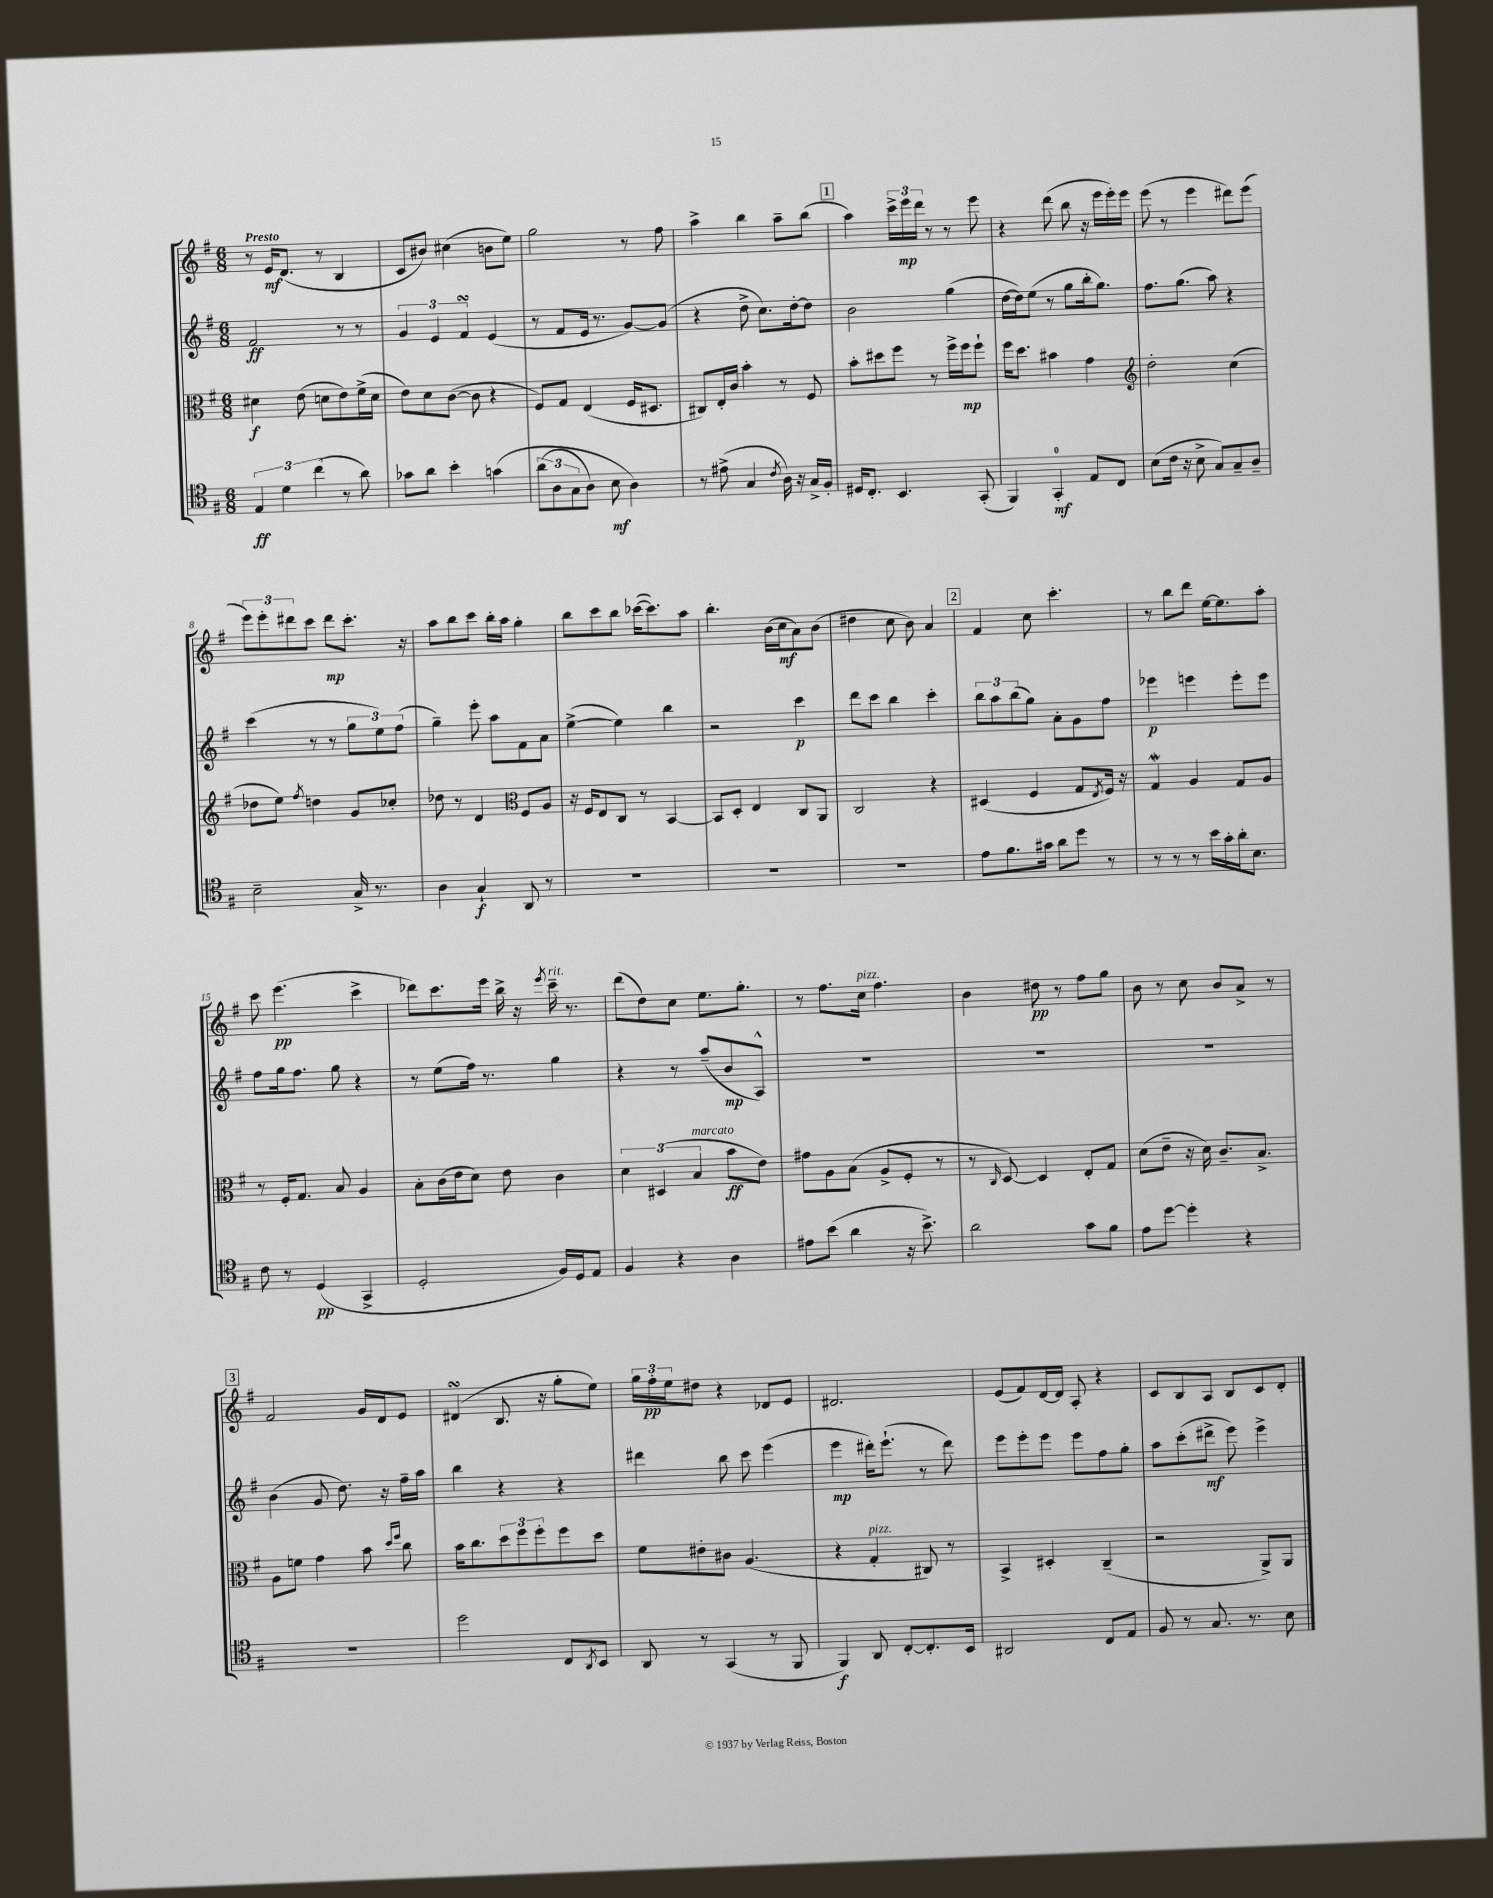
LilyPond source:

<<
\new StaffGroup <<
\new Staff = "s0" {
    \clef treble \key g \major \numericTimeSignature \time 6/8 \tempo "Presto"
    r8 e'16\mf d'8.( r8 b4 |
    c'8 bis'8) cis''4( b'8 e''8) |
    g''2 r8 fis''8 |
    a''4-> b''4 a''8-- b''8( |
    \mark \markup { \box "1" } a''4) \tuplet 3/2 { c'''16-> e'''16\mp d'''16 } r8 r8 e'''8 |
    r4 d'''8( b''8 r16 e'''16 e'''16-.) e'''16 |
    e'''8( r8 e'''4 dis'''8) e'''8( |
    \tuplet 3/2 { e'''8) e'''8-. dis'''8 } c'''8 dis'''8\mp c'''8.-. r16 |
    a''8 b''8 c'''8 b''16-. a''16 g''4-. |
    b''8 c'''8 b''8 ces'''16~( ces'''8.) a''8 |
    b''4.-. b'16( c''16\mf a'8) b'8( |
    dis''4 c''8 b'8) a'4 |
    \mark \markup { \box "2" } fis'4 c''8 c'''4.-. |
    r8 b''8 d'''8 e''16~ e''8. a''8-. |
    c'''8 e'''4.\pp( c'''4-> |
    des'''8) c'''8. e'''16 b''16-> r16 \acciaccatura { e'''8 } c'''16--^\markup { \italic "rit." } r8. |
    d'''8( d''8) c''8 e''8. g''8.-. |
    r8 fis''8. c''16^\markup { \italic "pizz." } fis''4. |
    b'4 dis''8\pp r8 fis''8 g''8 |
    b'8 r8 c''8 b'8 a'8-> r8 |
    \mark \markup { \box "3" } fis'2 g'16 d'16 e'8 |
    dis'4\turn( b8. r16 g''8-. e''8) |
    \tuplet 3/2 { g''16 fis''16-.\pp e''16 } dis''8 r4 des'8 e'8 |
    dis'2. |
    e'8( fis'8) d'16~ d'16 a8-. r4 |
    c'8 b8 a8 b8 c'8 d'8-. \bar "|." |
}
\new Staff = "s1" {
    \clef treble \key g \major \numericTimeSignature \time 6/8
    fis'2\ff r8 r8 |
    \tuplet 3/2 { g'4 e'4 fis'4\turn } e'4( |
    r8 fis'8 e'16 r8. g'8~) g'8( |
    r4 d''8-> c''8.) d''16~-. d''8 |
    \mark \markup { \box "1" } b'2 g''4( |
    d''16~ d''16) e''8( r8 g''8 b''16-. g''8.) |
    fis''8. g''8.( a''8) r4 |
    c'''4( r8 r8 \tuplet 3/2 { g''8 e''8) fis''8( } |
    g''4--) e'''8-. a''8 fis'8 a'8 |
    e''4~->( e''4) b''4 |
    r2 c'''4\p |
    d'''8 c'''8 b''4 c'''4-. |
    \mark \markup { \box "2" } \tuplet 3/2 { b''8 a''8 b''8( } g''8) a'8-. g'8 fis''8 |
    ees'''4\p e'''4 e'''8-. e'''8 |
    fis''8 g''16 fis''8. g''8 r4 |
    r8 e''8( fis''16) r8. g''4 |
    r4 r8 a''8--( b'8\mp a8-^) |
    R2. |
    R2. |
    R2. |
    \mark \markup { \box "3" } b'4( g'8 d''8.) r16 fis''16-- a''16 |
    b''4 r4 r4 |
    dis'''4 b''8 c'''8 e'''4( |
    e'''4\mp dis'''16-.) e'''8.-!( r8 dis'''8) |
    e'''8 e'''8-. e'''8 e'''8 fis''8 g''8-. |
    a''8 c'''8-.( dis'''8->\mf e'''8) e'''4-> \bar "|." |
}
\new Staff = "s2" {
    \clef alto \key g \major \numericTimeSignature \time 6/8
    dis'4\f e'8( d'8 e'8) fis'16->( d'16 |
    e'8) d'8 c'8~( c'8 r4 |
    fis8) g8 e4( fis16 dis8. |
    cis8) e16-. c'16 b'4-. r8 fis8 |
    \mark \markup { \box "1" } b'8-. dis''8 fis''8 r8 fis''16-> fis''16\mp fis''8-! |
    fis''16 d''8. bis'4 g'4 |
    \clef treble d''2-. c''4( |
    des''8 e''8) \acciaccatura { fis''8 } d''4 g'8 ces''8-. |
    des''8 r8 d'4 \clef alto fis8 a8 |
    r16 fis16 e8 c8 r8 b,4~ |
    b,8 d8-. e4 c8 a,8 |
    c2 r4 |
    \mark \markup { \box "2" } dis4( fis4 g8 \acciaccatura { e8 } fis16) r16 |
    g4\mordent a4 g8 a8 |
    r8 fis16-. g8. b8 a4 |
    b8-. c'16( e'16 d'8) e'8 c'4 |
    \tuplet 3/2 { d'4 dis4( b4^\markup { \italic "marcato" } } b'8\ff e'8) |
    gis'8 a8 b8( a8-> fis8-. r8 |
    r8 \grace { c16 } d8~) d4 e8-. g8 |
    d'8( e'8-- r16 d'16) c'8.-- b8.-> |
    \mark \markup { \box "3" } a8 f'8 g'4 b'8 \grace { d''16 fis''16 } c''8 |
    b'16 c''8. \tuplet 3/2 { d''8 fis''8 fis''8-. } fis''8 d''8 |
    fis'8 eis'8-. cis'8 a4.( |
    r4 g4-.^\markup { \italic "pizz." } cis8) r8 |
    b,4-> dis4-. c4--( |
    r2 a,8->) a,8 \bar "|." |
}
\new Staff = "s3" {
    \clef tenor \key g \major \numericTimeSignature \time 6/8
    \tuplet 3/2 { e4\ff d'4 c''4( } r8 a'8) |
    ges'8 a'8 b'4-. g'4\( |
    \tuplet 3/2 { a'8( a8 g8 } a8) b8\mf a4\) |
    r8 eis'8->( g4 \acciaccatura { c'8 } a16) r16 g16-> fis16-. |
    \mark \markup { \box "1" } dis16 c8.-. b,4. g,8-.( |
    fis,4) g,4-0-.\mf e8 c8 |
    b8( c'16 r16 b8-> g8) g8-- a8-- |
    b2-- g16-> r8. |
    a4 g4-!\f a,8 r8 |
    R2. |
    R2. |
    R2. |
    \mark \markup { \box "2" } e'8 fis'8. gis'16 a'8 d''8 r8 |
    r8 r8 r8 b'16 g'16-. a'16-. b8. |
    c'8 r8 d4\pp( g,4-> |
    d2-. fis16) d16 e8 |
    fis4 r4 a4 |
    eis'8 b'8( a'4 r16 b'8.->) |
    a'2 g'8 fis'8 |
    e'8 d''8~ d''4-. r4 |
    \mark \markup { \box "3" } R2. |
    d''2 c8 \acciaccatura { a,8 } b,8 |
    a,8 r8 g,4( r8 fis,8 |
    fis,4\f) a,8 c8~-. c8.-. b,16 |
    ais,2 c8 e8 |
    fis8 r8 g8. r8. b8 \bar "|." |
}
>>
>>
